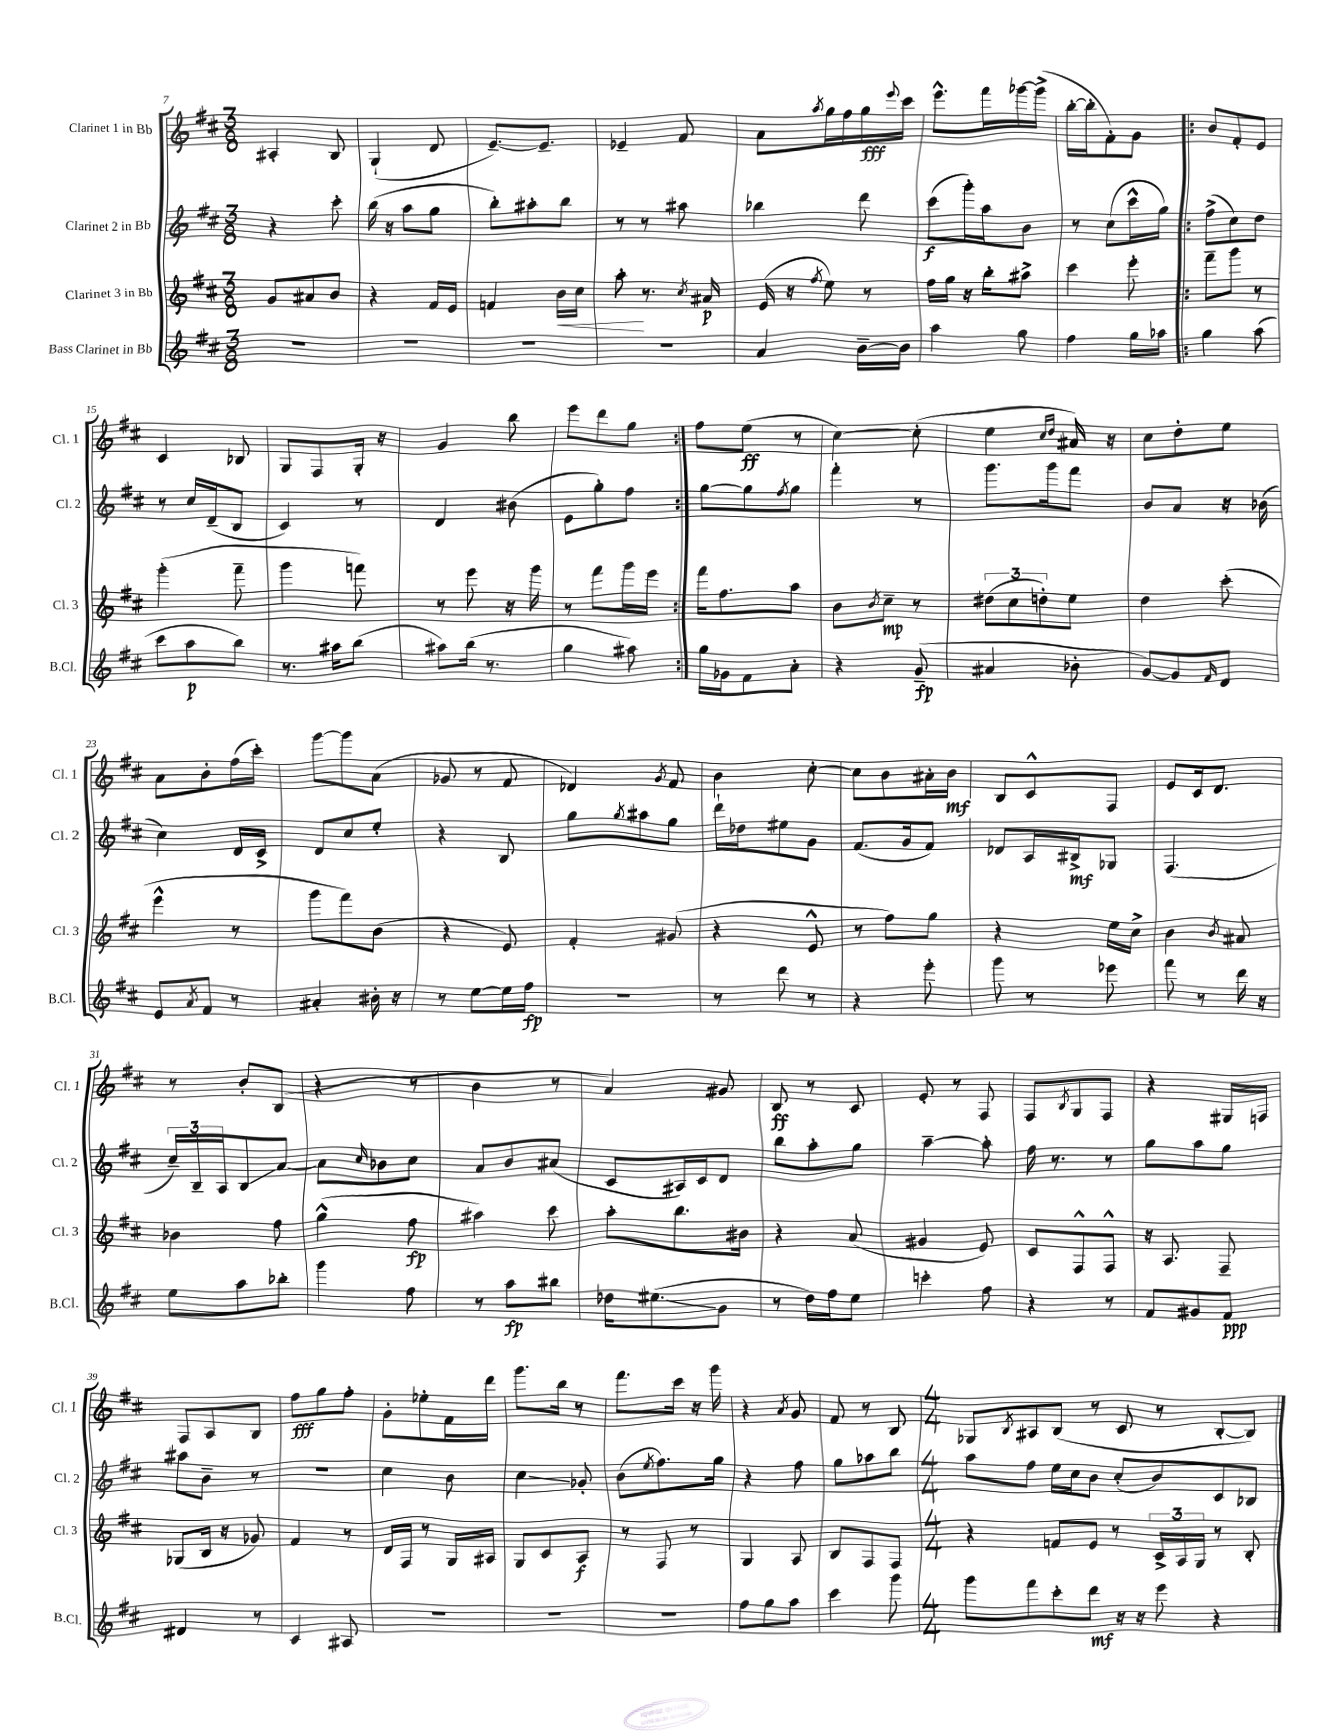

**kern	**kern	**kern	**kern
*staff4	*staff3	*staff2	*staff1
*clefG2	*clefG2	*clefG2	*clefG2
*k[f#c#]	*k[f#c#]	*k[f#c#]	*k[f#c#]
*M3/8	*M3/8	*M3/8	*M3/8
4.r	8g	4r	4A#'
.	8a#	.	.
.	8b	8ccc#'	8B
=	=	=	=
4.r	4r	(16bb	(4G`
.	.	16r	.
.	.	8aa	.
.	16f#	8gg	8d
.	16e	.	.
=	=	=	=
4.r	4f	8bb')	[8.e~)
.	.	8aa#'	.
.	.	.	8.e~]
.	16b	8bb	.
.	16cc#	.	.
=	=	=	=
4.r	8aa'	8r	4e-~
.	8.r	8r	.
.	.	8aa#	8f#
.	8qcc#	.	.
.	16a#	.	.
=	=	=	=
4a	(16e	4bb-	8a
.	16r	.	.
.	8qff#	.	8qaa
.	8ee)	.	16gg
.	.	.	16ff#
[16b~	8r	8ddd	16gg
.	.	.	8qqeee
16b]	.	.	16ccc#
=	=	=	=
4aa	16ff#	(8ccc#	8.eee^^
.	16gg	.	.
.	16r	16ggg')	.
.	16bb'	16aa	16fff#
8gg	8aa#^	8b	[16ggg-
.	.	.	(16ggg-^]
=	=	=	=
4ff#	4ccc#	8r	[16bb'
.	.	.	16bb']
.	.	(8cc#	8f#')
16gg	8eee'	16ccc#^^	8g
16aa-	.	16gg)	.
=!|:	=!|:	=!|:	=!|:
4gg	8fff#~	(8ff#^	8b
.	8ggg	8cc#)	8f#'
(8aa	8r	8dd	8e
=	=	=	=
8ccc#	(4ggg'	8r	4c#
8aa	.	16cc#	.
.	.	(16d~	.
8bb)	8fff#~	8B	8B-
=	=	=	=
8.r	4ggg	4c#)	8G
.	.	.	8F#
16aa#	.	.	.
(8bb	8fff)	8r	16G'
.	.	.	16r
=	=	=	=
8aa#)	8r	4d	4g
(16bb	8eee	.	.
8.r	.	.	.
.	16r	(8b#	8bb
.	16ggg	.	.
=	=	=	=
4gg	8r	8e	8eee
.	8fff#	8gg')	8ddd
8aa#)	16ggg	8ff#	8gg
.	16eee	.	.
=:|!	=:|!	=:|!	=:|!
16gg	16fff#	[8gg	8ff#
16g-	8.ff#	.	.
8f#	.	8gg]	(8ee
.	.	8qff#	.
8a'	8aa	8gg	8r
=	=	=	=
4r	8b	4fff#'	[4cc#)
.	8qb	.	.
.	8cc#~	.	.
(8g~	8r	8r	(8cc#']
=	=	=	=
4a#	(12dd#	8.ggg	4ee
.	12cc#	.	.
.	12dd')	.	.
.	.	16ggg	.
.	.	.	16qqcc#
.	.	.	16qqdd
8b-'	8ee	8fff#	16a#)
.	.	.	16r
=	=	=	=
[8g)	4dd	8b	8cc#
8g]	.	8a	8dd'
16qqf#	.	.	.
8d	(8ccc#'	16r	8ee
.	.	(16b-	.
=	=	=	=
8e	4eee^^	4cc#)	8a
8qa	.	.	.
8f#	.	.	8b'
8r	8r	16d	(16ff#
.	.	16c#^	16ccc#')
=	=	=	=
4a#'	8ggg	8d	[8ggg
.	8fff#)	8cc#	8ggg]
16b#'	(8b	8ee'	(8a
16r	.	.	.
=	=	=	=
8r	4r	4r	8g-
[8ee	.	.	8r
16ee]	8e)	8B	8f#
16ff#	.	.	.
=	=	=	=
4.r	4f#'	8gg	4d-)
.	.	8qgg	.
.	.	8aa#	.
.	.	.	8qg
.	(8g#	8gg	8f#
=	=	=	=
8r	4r	16ddd`	4b
.	.	16dd-	.
8ddd	.	8ee#	.
8r	8e^^	8g	[8cc#'
=	=	=	=
4r	8r	(8.f#	8cc#]
.	8ff#)	.	8b
.	.	16g	.
8eee'	8gg	8f#)	16a#'
.	.	.	16b
=	=	=	=
8ggg	4r	8d-	8B
8r	.	16A	8c#^^
.	.	16B#^	.
8eee-	16ee	8G-	8F#
.	16cc#^	.	.
=	=	=	=
8fff#	4b	(4.F#	8e
8r	.	.	16c#
.	.	.	8.d
.	8qb	.	.
16ddd	8a#	.	.
16r	.	.	.
=	=	=	=
8ee	4b-	24cc#~)	8r
.	.	24B~	.
.	.	24A	.
8aa	.	8B	8b'
8bb-'	8ff#	[8a	(8B
=	=	=	=
4ggg	(4gg^^	8a]	4r
.	.	16qqcc#	.
.	.	8b-	.
8ff#	8ff#	8cc#	8r
=	=	=	=
8r	4aa#)	8a	4b
8aa	.	8b	.
8bb#	8ccc#	(8a#	8r
=	=	=	=
16dd-	8aa'	8c#	4a)
(8.ee#	.	.	.
.	8.bb	16A#)	.
.	.	16c#	.
8g	.	8d	8g#
.	16b#	.	.
=	=	=	=
8r	4r	8bb	8B
16dd)	.	8aa'	8r
16ff#	.	.	.
8ee	(8a	8gg	8c#
=	=	=	=
4ccc'	4g#	[4aa~	8e'
.	.	.	8r
8ff#	8e)	8aa']	8F#
=	=	=	=
4r	8c#	16ff#	8F#
.	.	8.r	.
.	.	.	8qB
.	8F#^^	.	8G
8r	8F#^^	8r	8F#
=	=	=	=
8f#	16r	8gg	4r
.	8.A	.	.
8g#	.	8aa	.
8f#	8F#~	8gg	16G#
.	.	.	16F
=	=	=	=
4d#	(8G-	8aa#	8F#
.	16B	8b~	8A
.	16r	.	.
8r	8g-)	8r	8B
=	=	=	=
4c#	4f#	4.r	8ff#
.	.	.	8gg
8A#	8r	.	8ff#'
=	=	=	=
4.r	16d	4cc#	8g'
.	16F#	.	.
.	8r	.	8ee-'
.	16G	8b	16f#
.	16A#	.	16ddd
=	=	=	=
4.r	8G	4cc#	8.ggg
.	8c#	.	.
.	.	.	16bb
.	8A	8g-'	8r
=	=	=	=
4.r	8r	(8b	8.fff#
.	.	8qee	.
.	8F#	8.ff#)	.
.	.	.	16ccc#
.	8r	.	16r
.	.	16gg	16ggg
=	=	=	=
8ff#	4G	4r	4r
8gg	.	.	.
.	.	.	8qa
8aa	8A	8ff#	8g
=	=	=	=
4ccc#	8B	8gg	8f#
.	8F#	8aa-	8r
8ggg	8F#	8bb	8B
=	=	=	=
*M4/4	*M4/4	*M4/4	*M4/4
8ggg	4r	8aa	8G-
.	.	.	8qB
8fff#	.	8ff#	8A#
8ccc#'	8f	16ee	(8B
.	.	16cc#	.
8ddd	8e	8b	8r
16r	8r	(8cc#'	8c#
16r	.	.	.
8eee	24c#^	8b)	8r
.	24A	.	.
.	24G	.	.
4r	8r	8c#	[8B'
.	8B'	8B-	8B])
==	==	==	==
*-	*-	*-	*-
